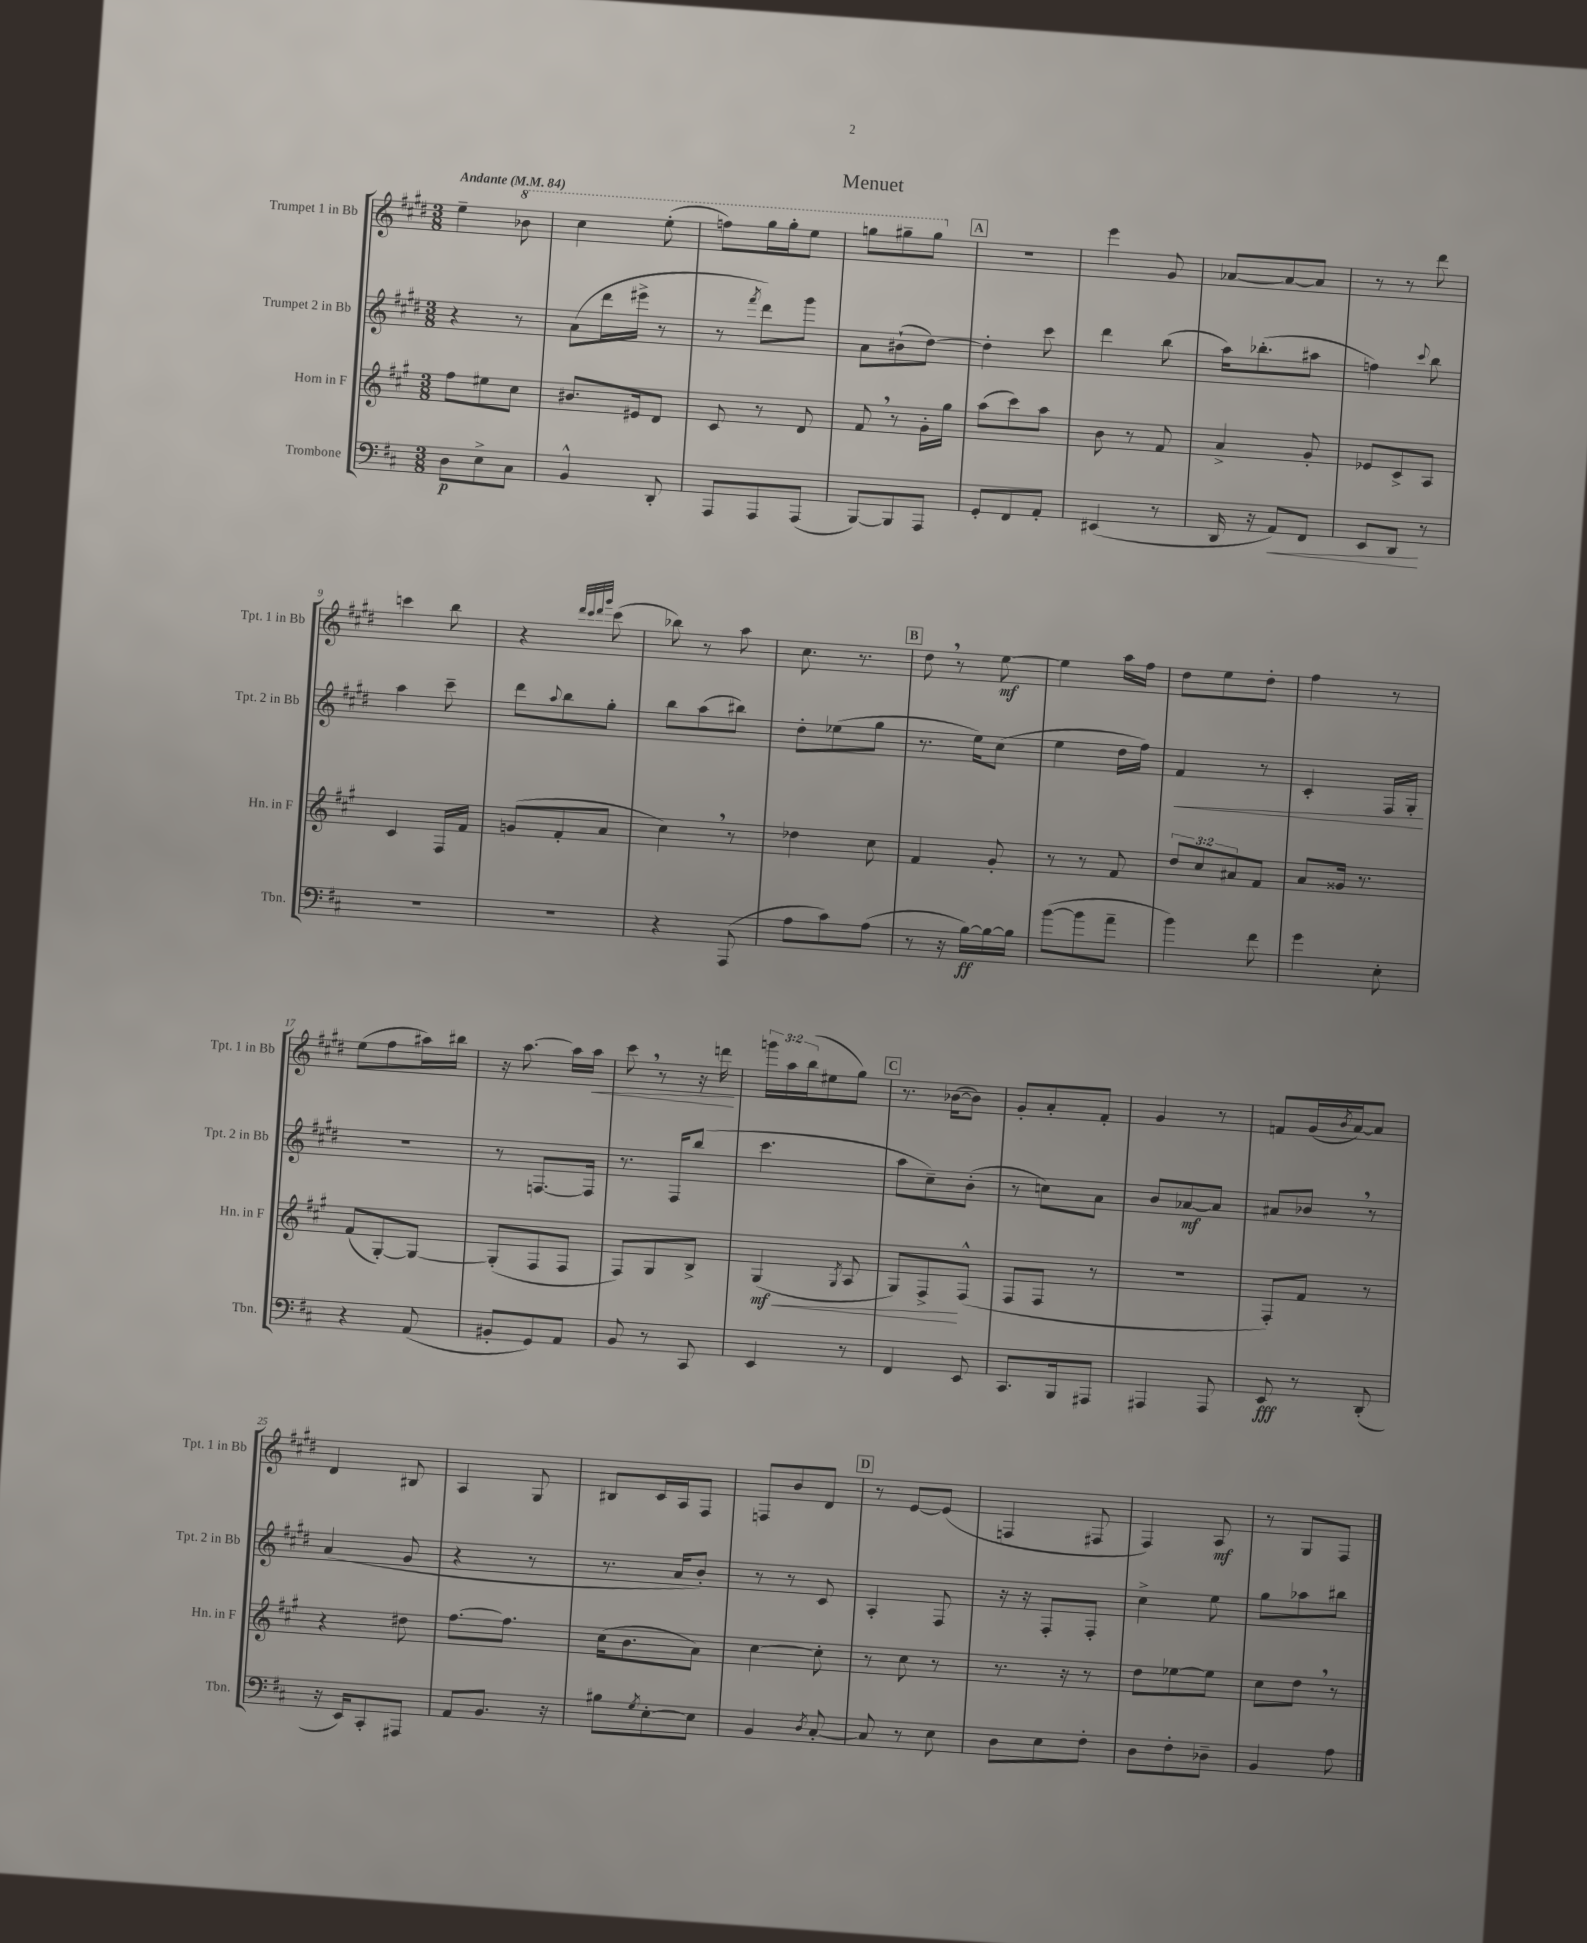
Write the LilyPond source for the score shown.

\header { title = "Menuet" }
<<
\new StaffGroup <<
\new Staff = "s0" \with { instrumentName = "Trumpet 1 in Bb" shortInstrumentName = "Tpt. 1 in Bb" } {
    \clef treble \key e \major \numericTimeSignature \time 3/8 \override Staff.TupletNumber.text = #tuplet-number::calc-fraction-text \tempo "Andante" 4 = 84
    e''4-- \ottava #1 bes''8 |
    cis'''4 e'''8-.( |
    f'''8) gis'''16 gis'''16-. e'''8 |
    g'''8 gis'''8-- gis'''8 \ottava #0 |
    \mark \markup { \box "A" } R4. |
    e'''4 gis'8 |
    aes'8~ aes'8~ aes'8 |
    r8 r8 dis'''8 |
    c'''4 b''8 |
    r4 \grace { dis'''32 cis'''32 dis'''32 gis'''32 } cis'''8( |
    bes''8) r8 a''8 |
    cis''8. r8. |
    \mark \markup { \box "B" } dis''8 \breathe r8 e''8~\mf |
    e''4 a''16 fis''16 |
    dis''8 e''8 dis''8-. |
    fis''4 r8 |
    e''8( fis''8 ais''16) bis''16 |
    r16 a''8.~ a''16 a''16\< |
    cis'''8 \breathe r8 r16 d'''16\! |
    \tuplet 3/2 { g'''16 a''16 b''16( } eis''8 gis''8) |
    \mark \markup { \box "C" } r8. bes'16~( bes'8) |
    gis'8-. a'8-. fis'8-. |
    gis'4 r8 |
    f'8 gis'16( \acciaccatura { b'8 } a'16~) a'8 |
    dis'4 bis8 |
    a4 gis8 |
    bis8 cis'16 a16 fis8 |
    f8 b'8 dis'8 |
    \mark \markup { \box "D" } r8 e'8~ e'8( |
    f4 fis8 |
    fis4) a8\mf |
    r8 gis8 fis8 \bar "|." |
}
\new Staff = "s1" \with { instrumentName = "Trumpet 2 in Bb" shortInstrumentName = "Tpt. 2 in Bb" } {
    \clef treble \key e \major \numericTimeSignature \time 3/8
    r4 r8 |
    a'8( dis'''16 eis'''16-> r8 |
    r8 \acciaccatura { fis'''8 } dis'''8) gis'''8 |
    a'8 bis'8-!( dis''8~) |
    \mark \markup { \box "A" } dis''4-. cis'''8 |
    dis'''4 b''8( |
    a''16) bes''8.-.( ais''8 |
    f''4) \appoggiatura { cis'''8 } b''8 |
    a''4 cis'''8-- |
    dis'''8 \appoggiatura { a''8 } b''8 gis''8-. |
    b''8 a''8( bis''8) |
    dis''8-. ees''8( gis''8 |
    \mark \markup { \box "B" } r8. e''16) cis''8( |
    e''4 dis''16 fis''16) |
    fis'4\< r8 |
    cis'4-. fis16 gis16-.\! |
    R4. |
    r8 f8.~ f16 |
    r8. fis16 b''8( |
    cis'''4. |
    \mark \markup { \box "C" } a''8 cis''8--) b'8-.( |
    r8 c''8) a'8 |
    b'8 aes'8~\mf aes'8 |
    ais'8 bes'8 \breathe r8 |
    a'4( gis'8 |
    r4 r8 |
    r8. a'16 b'8-.) |
    r8 r8 cis'8 |
    \mark \markup { \box "D" } a4-. fis8 |
    r16 r16 fis8-. fis8-. |
    cis''4-> e''8 |
    gis''8 aes''8 bis''8 \bar "|." |
}
\new Staff = "s2" \with { instrumentName = "Horn in F" shortInstrumentName = "Hn. in F" } {
    \clef treble \key a \major \numericTimeSignature \time 3/8 \override Staff.TupletNumber.text = #tuplet-number::calc-fraction-text
    fis''8 eis''8 cis''8 |
    bis'8. eis'16 d'8 |
    cis'8 r8 d'8 |
    fis'8 \breathe r8 gis'16-. gis''16 |
    \mark \markup { \box "A" } a''8( cis'''8) a''8 |
    b'8 r8 fis'8 |
    a'4-> gis'8-. |
    ees'8 cis'8-> a8 |
    cis'4 fis16 fis'16 |
    g'8( fis'8-. a'8 |
    cis''4) \breathe r8 |
    des''4 cis''8 |
    \mark \markup { \box "B" } fis'4 gis'8-. |
    r8 r8 fis'8 |
    \tuplet 3/2 { d''8 cis''8 ais'8 } fis'8 |
    a'8 gisis'16 r8. |
    fis'8( gis8~-.) gis8~ |
    gis8-.( fis8 fis8 |
    fis8) gis8 b8-> |
    gis4\mf\<( \acciaccatura { gis8 } a8 |
    \mark \markup { \box "C" } gis8) fis8->\! fis8-^( |
    fis8 fis8 r8 |
    R4. |
    fis8-.) fis'8 r8 |
    r4 dis''8 |
    fis''8.~ fis''8. |
    cis''16( b'8. a'8) |
    cis''4~ cis''8-. |
    \mark \markup { \box "D" } r8 cis''8 r8 |
    r8. r16 r8 |
    d''8 ees''8~ ees''8 |
    cis''8 d''8 \breathe r8 \bar "|." |
}
\new Staff = "s3" \with { instrumentName = "Trombone" shortInstrumentName = "Tbn." } {
    \clef bass \key d \major \numericTimeSignature \time 3/8
    d8\p e8-> cis8 |
    b,4-^ d,8-. |
    a,,8 a,,8 a,,8( |
    b,,8~) b,,8 a,,8 |
    \mark \markup { \box "A" } g,8-. fis,8 a,8-. |
    eis,4( r8 |
    d,16 r16 a,8\<) fis,8 |
    e,8 d,8\! r8 |
    R4. |
    R4. |
    r4 a,,8( |
    a8 cis'8) a8( |
    \mark \markup { \box "B" } r8 r16 b16~\ff) b16~ b16 |
    b'8~( b'8 a'8-- |
    b'4) fis'8 |
    g'4 e8-. |
    r4 a,8( |
    bis,8-. g,8) a,8 |
    b,8 r8 cis,8 |
    e,4 r8 |
    \mark \markup { \box "C" } fis,4 e,8 |
    cis,8. b,,16 ais,,8 |
    ais,,4 ais,,8 |
    e,8\fff r8 d,8-.( |
    r16 e,16) cis,8-. ais,,8 |
    a,8 b,8. r16 |
    bis8 \acciaccatura { g8 } e8~-. e8 |
    b,4 \acciaccatura { d8 } cis8~-. |
    \mark \markup { \box "D" } cis8 r8 e8 |
    d8 e8 fis8-. |
    d8 fis8-. des8-- |
    b,4 a8 \bar "|." |
}
>>
>>
